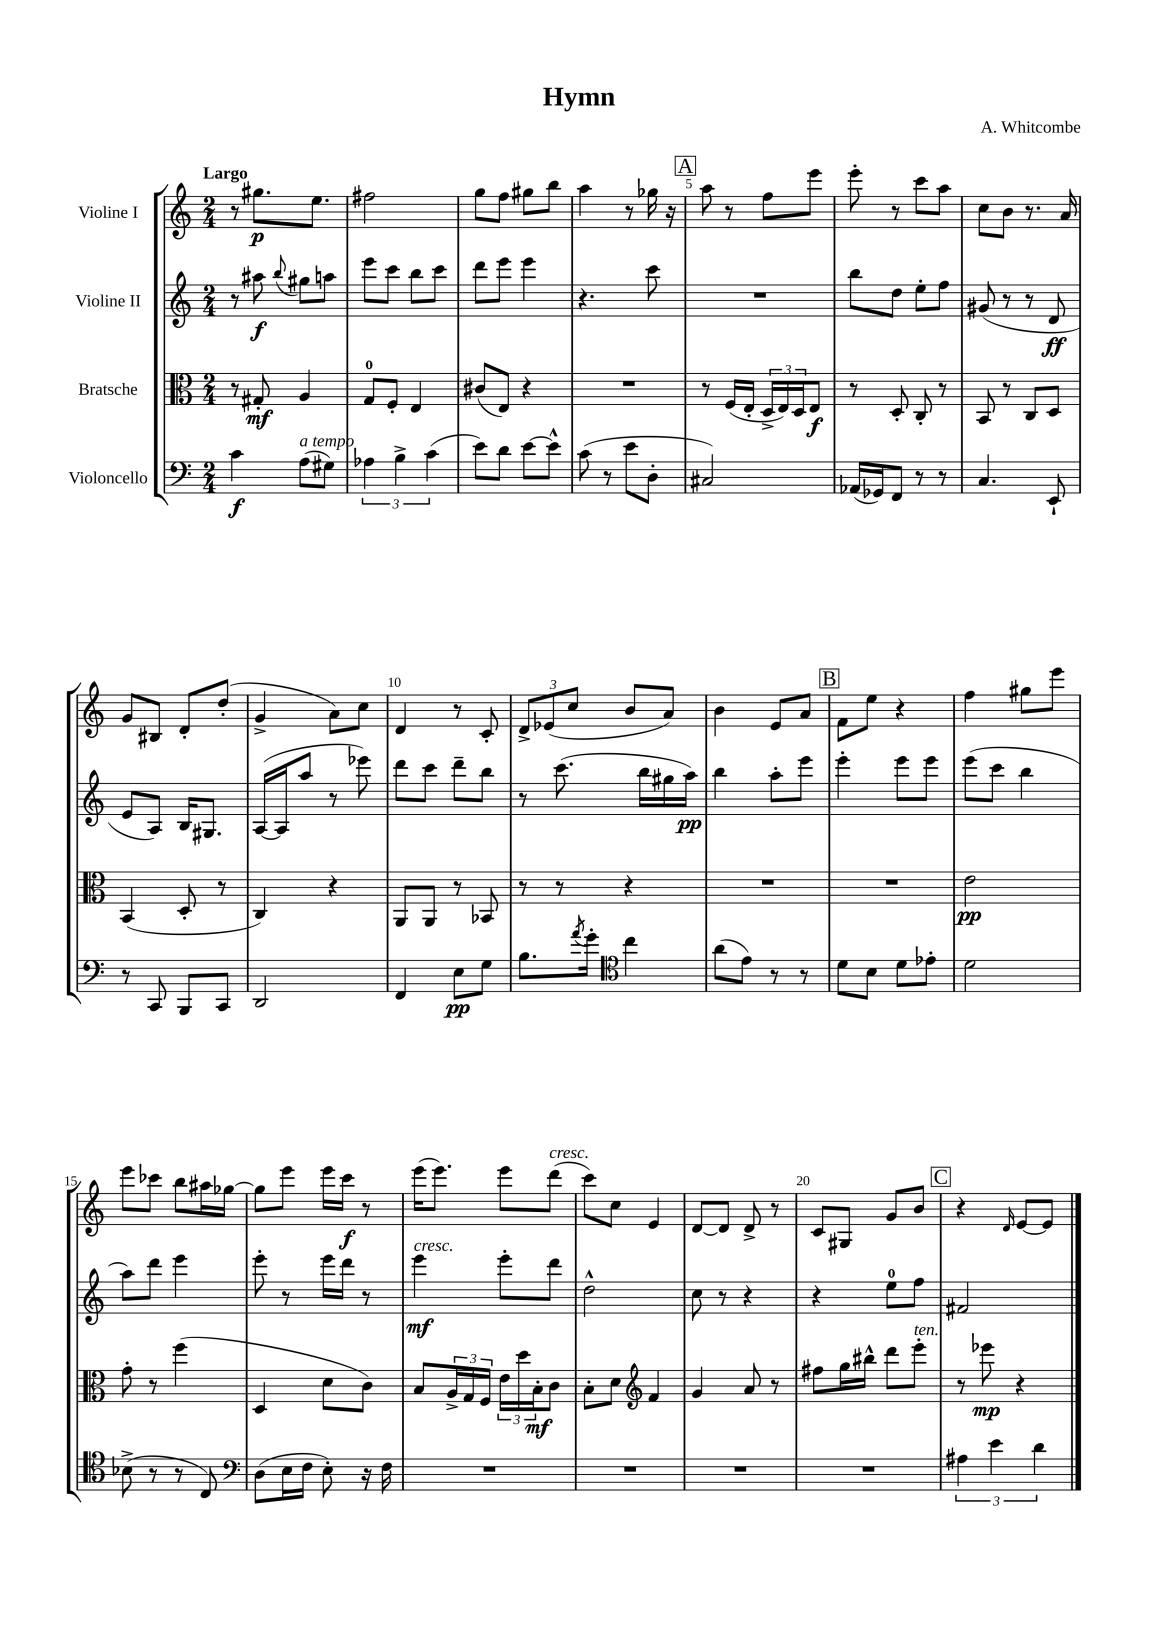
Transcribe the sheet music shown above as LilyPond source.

\header { title = "Hymn" composer = "A. Whitcombe" }
<<
\new StaffGroup <<
\new Staff = "s0" \with { instrumentName = "Violine I" } {
    \clef treble \key c \major \numericTimeSignature \time 2/4 \tempo "Largo"
    r8 gis''8.\p e''8. |
    fis''2 |
    g''8 f''8 gis''8 b''8 |
    a''4 r8 ges''16 r16 |
    \mark \markup { \box "A" } a''8 r8 f''8 e'''8 |
    e'''8-. r8 c'''8 a''8 |
    c''8 b'8 r8. a'16 |
    g'8 bis8 d'8-. d''8-.( |
    g'4-> a'8) c''8 |
    d'4 r8 c'8-. |
    \tuplet 3/2 { d'8-> ees'8( c''8 } b'8 a'8) |
    b'4 e'8 a'8 |
    \mark \markup { \box "B" } f'8 e''8 r4 |
    f''4 gis''8 e'''8 |
    e'''8 ces'''8 b''8 ais''16 ges''16~ |
    ges''8 e'''8 e'''16 c'''16\f r8 |
    e'''16( e'''8.) e'''8 d'''8^\markup { \italic "cresc." }( |
    c'''8) c''8 e'4 |
    d'8~ d'8 d'8-> r8 |
    c'8 gis8 g'8 b'8 |
    \mark \markup { \box "C" } r4 \grace { d'16 } e'8~ e'8 \bar "|." |
}
\new Staff = "s1" \with { instrumentName = "Violine II" } {
    \clef treble \key c \major \numericTimeSignature \time 2/4
    r8 ais''8\f \appoggiatura { b''8 } gis''8 a''8 |
    e'''8 c'''8 b''8 c'''8 |
    d'''8 e'''8 e'''4 |
    r4. c'''8 |
    \mark \markup { \box "A" } R2 |
    b''8 d''8 e''8-. f''8 |
    gis'8( r8 r8 d'8\ff |
    e'8 a8) b16 gis8. |
    a16~( a16 a''8 r8 ees'''8) |
    d'''8 c'''8 d'''8-- b''8 |
    r8 c'''8.( b''16 gis''16 a''16\pp) |
    b''4 a''8-. e'''8 |
    \mark \markup { \box "B" } e'''4-. e'''8 e'''8 |
    e'''8( c'''8 b''4 |
    a''8) d'''8 e'''4 |
    e'''8-. r8 e'''16 d'''16 r8 |
    e'''4\mf^\markup { \italic "cresc." } e'''8-. d'''8 |
    d''2-^ |
    c''8 r8 r4 |
    r4 e''8-0 f''8 |
    \mark \markup { \box "C" } fis'2 \bar "|." |
}
\new Staff = "s2" \with { instrumentName = "Bratsche" } {
    \clef alto \key c \major \numericTimeSignature \time 2/4
    r8 gis8-.\mf a4 |
    g8-0 f8-. e4 |
    cis'8( e8) r4 |
    R2 |
    \mark \markup { \box "A" } r8 f16( e16-. \tuplet 3/2 { d16-> e16) d16 } e8\f |
    r8 d8-. c8-. r8 |
    b,8 r8 c8 d8 |
    b,4( d8-. r8 |
    c4) r4 |
    a,8 a,8 r8 bes,8 |
    r8 r8 r4 |
    R2 |
    \mark \markup { \box "B" } R2 |
    e'2\pp |
    g'8-. r8 f''4( |
    d4 d'8 c'8) |
    b8 \tuplet 3/2 { a16-> g16 f16 } \tuplet 3/2 { e'16 d''16 b16-.\mf } c'8 |
    b8-. d'8 \clef treble f'4 |
    g'4 a'8 r8 |
    fis''8 g''16 bis''16-^ d'''8 e'''8-.^\markup { \italic "ten." } |
    \mark \markup { \box "C" } r8 ees'''8\mp r4 \bar "|." |
}
\new Staff = "s3" \with { instrumentName = "Violoncello" } {
    \clef bass \key c \major \numericTimeSignature \time 2/4
    c'4\f a8^\markup { \italic "a tempo" }( gis8) |
    \tuplet 3/2 { aes4 b4-> c'4( } |
    e'8) d'8 e'8~ e'8-^ |
    c'8( r8 e'8 d8-. |
    \mark \markup { \box "A" } cis2) |
    aes,16( ges,16) f,8 r8 r8 |
    c4. e,8-! |
    r8 c,8 b,,8 c,8 |
    d,2 |
    f,4 e8\pp g8 |
    b8. \acciaccatura { a'8 } g'16-. \clef tenor c''4 |
    a'8( e'8) r8 r8 |
    \mark \markup { \box "B" } d'8 b8 d'8 ees'8-. |
    d'2 |
    bes8->( r8 r8 c8) |
    \clef bass d8( e16 f16 e8-.) r16 f16 |
    R2 |
    R2 |
    R2 |
    R2 |
    \mark \markup { \box "C" } \tuplet 3/2 { ais4 e'4 d'4 } \bar "|." |
}
>>
>>
\layout { \context { \Score \override BarNumber.break-visibility = ##(#f #t #t) barNumberVisibility = #(every-nth-bar-number-visible 5) } }
